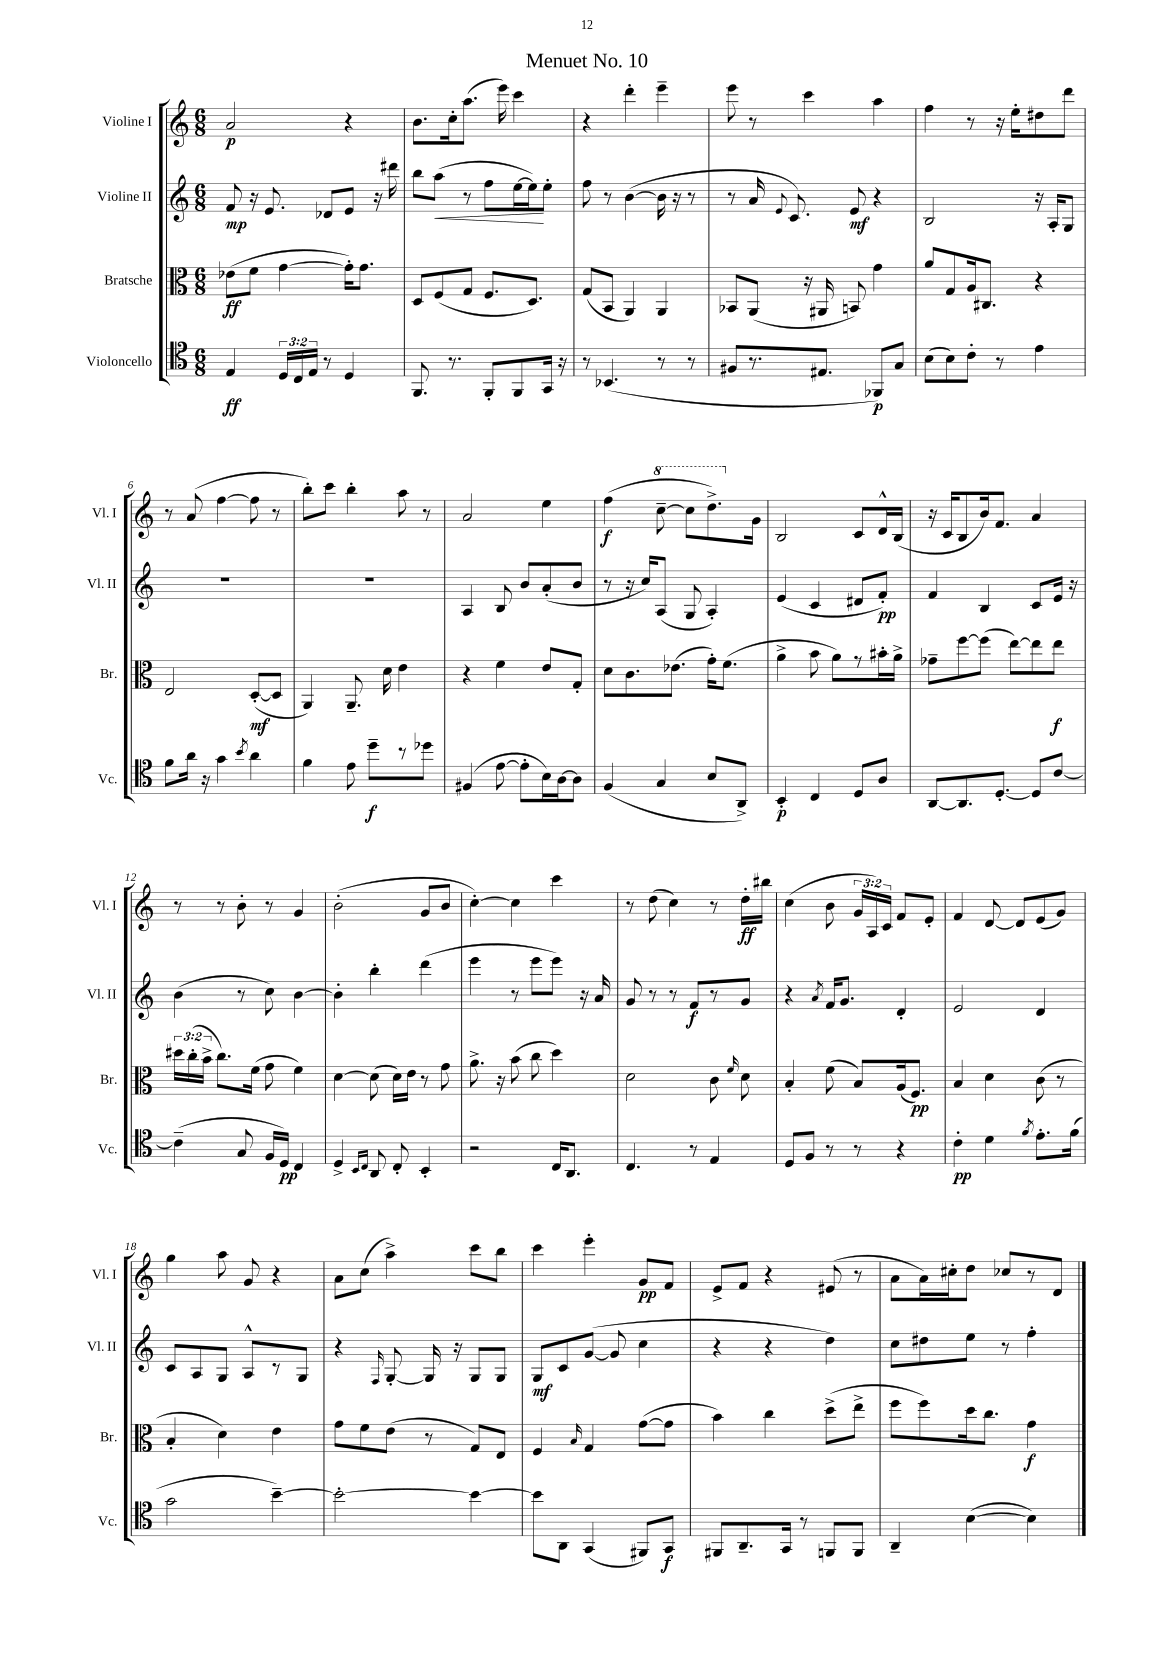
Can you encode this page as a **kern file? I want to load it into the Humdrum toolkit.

**kern	**dynam	**kern	**dynam	**kern	**dynam	**kern	**dynam
*part4	*part4	*part3	*part3	*part2	*part2	*part1	*part1
*staff4	*staff4	*staff3	*staff3	*staff2	*staff2	*staff1	*staff1
*I"Violoncello	*	*I"Bratsche	*	*I"Violine II	*	*I"Violine I	*
*I'Vc.	*	*I'Br.	*	*I'Vl. II	*	*I'Vl. I	*
*clefC4	*	*clefC3	*	*clefG2	*	*clefG2	*
*k[]	*	*k[]	*	*k[]	*	*k[]	*
*M6/8	*	*M6/8	*	*M6/8	*	*M6/8	*
=1	=1	=1	=1	=1	=1	=1	=1
4E/	ff	(8e-X\L	ff	8f/	mp	2a/	p
.	.	8f\J	.	16r	.	.	.
.	.	.	.	8.e/	.	.	.
24D/LL	.	[4g\	.	.	.	.	.
24C/	.	.	.	.	.	.	.
24E/JJ	.	.	.	.	.	.	.
8r	.	.	.	8d-X/L	.	.	.
4D/	.	16g'\KL])	.	8e/J	.	4r	.
.	.	8.g\J	.	.	.	.	.
.	.	.	.	16r	.	.	.
.	.	.	.	16ddd#X\	.	.	.
=2	=2	=2	=2	=2	=2	=2	=2
8.FF/	.	8D/L	.	8bb\L	.	8.b\L	.
!	!	!	!	!	!LO:HP:b	!	!
.	.	(8F/	.	(8aa\J	<	.	.
8.r	.	.	.	.	.	16cc'\k	.
.	.	8G/J	.	8r	.	(8.aa\J	.
8FF'/L	.	8.F/L	.	8ff\L	.	.	.
.	.	.	.	.	.	16eee\)	.
8FF/	.	.	.	[16ee\L	.	4ccc\	.
.	.	8.D/J)	.	16ee\J])	.	.	.
16GG/Jk	.	.	.	8ee'\J	[	.	.
16r	.	.	.	.	.	.	.
=3	=3	=3	=3	=3	=3	=3	=3
8r	.	(8G/L	.	8ff\	.	4r	.
(4.BB-X/	.	8BB/J	.	8r	.	.	.
.	.	4AA/)	.	([4b\	.	4ddd'\	.
8r	.	4AA/	.	16b\]	.	4eee~\	.
.	.	.	.	16r	.	.	.
8r	.	.	.	8r	.	.	.
=4	=4	=4	=4	=4	=4	=4	=4
8F#X/L	.	8BB-X/L	.	8r	.	8eee\	.
8.r	.	(8AA/J	.	16a/	.	8r	.
.	.	.	.	8qqe/	.	.	.
.	.	.	.	8.c/)	.	.	.
.	.	16r	.	.	.	4ccc\	.
8.E#X/J	.	16AA#X/	.	.	.	.	.
.	.	8BBn/)	.	8e/	mf	.	.
8FF-X/L)	p	4g\	.	4r	.	4aa\	.
8G/J	.	.	.	.	.	.	.
=5	=5	=5	=5	=5	=5	=5	=5
(8B\L	.	8a/L	.	2B/	.	4ff\	.
8B\)	.	8G/	.	.	.	.	.
8c'\J	.	16A/k	.	.	.	8r	.
.	.	8.C#X/J	.	.	.	.	.
8r	.	.	.	.	.	16r	.
.	.	.	.	.	.	16ee'\KL	.
4e\	.	4r	.	16r	.	8dd#X\	.
.	.	.	.	16A'/KL	.	.	.
.	.	.	.	8G/J	.	8ddd\J	.
!!LO:LB:g=z
=6	=6	=6	=6	=6	=6	=6	=6
8f\L	.	2E/	.	2.r	.	8r	.
16a\Jk	.	.	.	.	.	(8a/	.
16r	.	.	.	.	.	.	.
4g\	.	.	.	.	.	[4ff\	.
8qb/	.	.	.	.	.	.	.
4a\	.	([8D'/L	mf	.	.	8ff\]	.
.	.	8D/J]	.	.	.	8r	.
=7	=7	=7	=7	=7	=7	=7	=7
4f\	.	4AA/)	.	2.r	.	8bb'\L)	.
.	.	.	.	.	.	8ccc\J	.
8e\	.	8.AA~/	.	.	.	4bb'\	.
8dd~\L	f	.	.	.	.	.	.
.	.	16d\	.	.	.	.	.
8r	.	4e\	.	.	.	8aa\	.
8dd-X\J	.	.	.	.	.	8r	.
=8	=8	=8	=8	=8	=8	=8	=8
(4F#X/	.	4r	.	4A/	.	2a/	.
[8e\	.	4f\	.	8B/	.	.	.
8e'\L]	.	.	.	8b/L	.	.	.
16B\L)	.	8e/L	.	(8a'/	.	4ee\	.
[16A\J	.	.	.	.	.	.	.
8A\J]	.	8G'/J	.	8b/J	.	.	.
=9	=9	=9	=9	=9	=9	=9	=9
(4F/	.	8d\L	.	8r	.	(4ff\	f
.	.	8.c\	.	16r	.	.	.
.	.	.	.	16cc/KL)	.	.	.
*	*	*	*	*	*	*8va	*
4G/	.	.	.	(8A/J	.	[8ccc~\	.
.	.	(8.e-X\J	.	.	.	.	.
.	.	.	.	8G/	.	8ccc\L]	.
8B/L	.	16g'\KL)	.	4A'/)	.	8.ddd^\)	.
.	.	(8.f\J	.	.	.	.	.
8AA^/J)	.	.	.	.	.	.	.
*	*	*	*	*	*	*X8va	*
.	.	.	.	.	.	16g\Jk	.
=10	=10	=10	=10	=10	=10	=10	=10
4BB'/	p	4a^\	.	(4e/	.	2B/	.
4C/	.	8b\	.	4c/	.	.	.
.	.	8a\L)	.	.	.	.	.
8D/L	.	8r	.	8d#X/L	.	8c/L	.
8A/J	.	16b#X'\L	.	8f'/J)	pp	16d^^/L	.
.	.	16a^\JJ	.	.	.	(16B/JJ	.
=11	=11	=11	=11	=11	=11	=11	=11
[8AA/L	.	8g-X~\L	.	4f/	.	16r	.
.	.	.	.	.	.	16c/KL	.
8.AA/]	.	[8ff\	.	.	.	8B/	.
.	.	(8ff\J]	.	4B/	.	16b/k)	.
[8.D'/J	.	.	.	.	.	8.f/J	.
.	.	[8ee\L)	.	.	.	.	.
8D/L]	.	8ee\]	.	8c/L	.	4a/	.
[8c/J	.	8ee\J	f	16e/Jk	.	.	.
.	.	.	.	16r	.	.	.
!!LO:LB:g=z
=12	=12	=12	=12	=12	=12	=12	=12
(4c~\]	.	24dd#X\LL	.	(4b\	.	8r	.
.	.	(24cc'\	.	.	.	.	.
.	.	24b^\JJ	.	.	.	.	.
.	.	8.cc\L)	.	.	.	8r	.
8G/	.	.	.	8r	.	8b'\	.
.	.	(16f\Jk	.	.	.	.	.
16F/LL	.	8g\	.	8cc\)	.	8r	.
16D/JJ)	pp	.	.	.	.	.	.
4C/	.	4f\)	.	[4b\	.	4g/	.
=13	=13	=13	=13	=13	=13	=13	=13
4D^/	.	[4d\	.	4b'\]	.	(2b'\	.
16qqBB/LL	.	.	.	.	.	.	.
16qqC/JJ	.	.	.	.	.	.	.
8AA/	.	(8d\]	.	4bb'\	.	.	.
8C'/	.	16d\LL)	.	.	.	.	.
.	.	16e\JJ	.	.	.	.	.
4BB'/	.	8r	.	(4ddd\	.	8g/L	.
.	.	8g\	.	.	.	8b/J	.
=14	=14	=14	=14	=14	=14	=14	=14
2r	.	8.a^\	.	4eee\	.	[4cc'\)	.
.	.	16r	.	.	.	.	.
.	.	(8b\	.	8r	.	4cc\]	.
.	.	8cc\	.	8eee\L	.	.	.
16C/KL	.	4dd\)	.	8eee\J)	.	4ccc\	.
8.AA/J	.	.	.	.	.	.	.
.	.	.	.	16r	.	.	.
.	.	.	.	16a/	.	.	.
=15	=15	=15	=15	=15	=15	=15	=15
4.C/	.	2d\	.	8g/	.	8r	.
.	.	.	.	8r	.	(8dd\	.
.	.	.	.	8r	.	4cc\)	.
8r	.	.	.	8f/L	f	.	.
4E/	.	8c\	.	8r	.	8r	.
.	.	16qqf/	.	.	.	.	.
.	.	8d\	.	8g/J	.	16dd'\LL	ff
.	.	.	.	.	.	16bb#X\JJ	.
=16	=16	=16	=16	=16	=16	=16	=16
8D/L	.	4B'/	.	4r	.	(4cc\	.
8F/J	.	.	.	.	.	.	.
.	.	.	.	8qa/	.	.	.
8r	.	(8f\	.	16f/KL	.	8b\	.
.	.	.	.	8.g/J	.	.	.
8r	.	8B/L)	.	.	.	24g/LL	.
.	.	.	.	.	.	24A/)	.
.	.	.	.	.	.	24c/JJ	.
4r	.	(16A/k	.	4d'/	.	8f/L	.
.	.	8.F/J)	pp	.	.	.	.
.	.	.	.	.	.	8e'/J	.
=17	=17	=17	=17	=17	=17	=17	=17
4c'\	pp	4B/	.	2e/	.	4f/	.
4d\	.	4d\	.	.	.	[8d/	.
.	.	.	.	.	.	8d/L]	.
8qf/	.	.	.	.	.	.	.
8.e'\L	.	(8c\	.	4d/	.	(8e/	.
.	.	8r	.	.	.	8g/J)	.
(16f\Jk	.	.	.	.	.	.	.
!!LO:LB:g=z
=18	=18	=18	=18	=18	=18	=18	=18
2g\	.	4B'/	.	8c/L	.	4gg\	.
.	.	.	.	8A/	.	.	.
.	.	4d\)	.	8G/J	.	8aa\	.
.	.	.	.	8A^^/L	.	8g/	.
[4b~\)	.	4e\	.	8r	.	4r	.
.	.	.	.	8G/J	.	.	.
=19	=19	=19	=19	=19	=19	=19	=19
2b'\_	.	8g\L	.	4r	.	8a\L	.
.	.	8f\	.	.	.	(8cc\J	.
.	.	.	.	16qqF/	.	.	.
.	.	(8e\J	.	[8G'/	.	4aa^\)	.
.	.	8r	.	16G/]	.	.	.
.	.	.	.	16r	.	.	.
4b\_	.	8G/L)	.	8G/L	.	8ccc\L	.
.	.	8E/J	.	8G/J	.	8bb\J	.
=20	=20	=20	=20	=20	=20	=20	=20
8b\L]	.	4F/	.	8G/L	mf	4ccc\	.
8AA\J	.	.	.	8c/	.	.	.
.	.	16qqB/	.	.	.	.	.
(4GG/	.	4G/	.	([8g/J	.	4eee'\	.
.	.	.	.	8g/]	.	.	.
8FF#X/L)	.	([8g\L	.	4cc\	.	8g/L	pp
8GG/J	f	8g\J]	.	.	.	8f/J	.
=21	=21	=21	=21	=21	=21	=21	=21
8FF#X/L	.	4b\)	.	4r	.	8e^/L	.
8.AA~/	.	.	.	.	.	8f/J	.
.	.	4cc\	.	4r	.	4r	.
16GG/Jk	.	.	.	.	.	.	.
8r	.	.	.	.	.	.	.
8FFn/L	.	(8dd^\L	.	4dd\)	.	(8e#X/	.
8FF/J	.	8ee^\J	.	.	.	8r	.
=22	=22	=22	=22	=22	=22	=22	=22
4AA~/	.	8ff\L	.	8cc\L	.	8a\L	.
.	.	8ff\)	.	8dd#X\	.	16a\L)	.
.	.	.	.	.	.	16cc#X'\J	.
([4B\	.	16dd\k	.	8ee\J	.	8dd\J	.
.	.	8.cc\J	.	.	.	.	.
.	.	.	.	8r	.	8cc-X/L	.
4B\])	.	4g\	f	4ff'\	.	8r	.
.	.	.	.	.	.	8d/J	.
==	==	==	==	==	==	==	==
*-	*-	*-	*-	*-	*-	*-	*-
